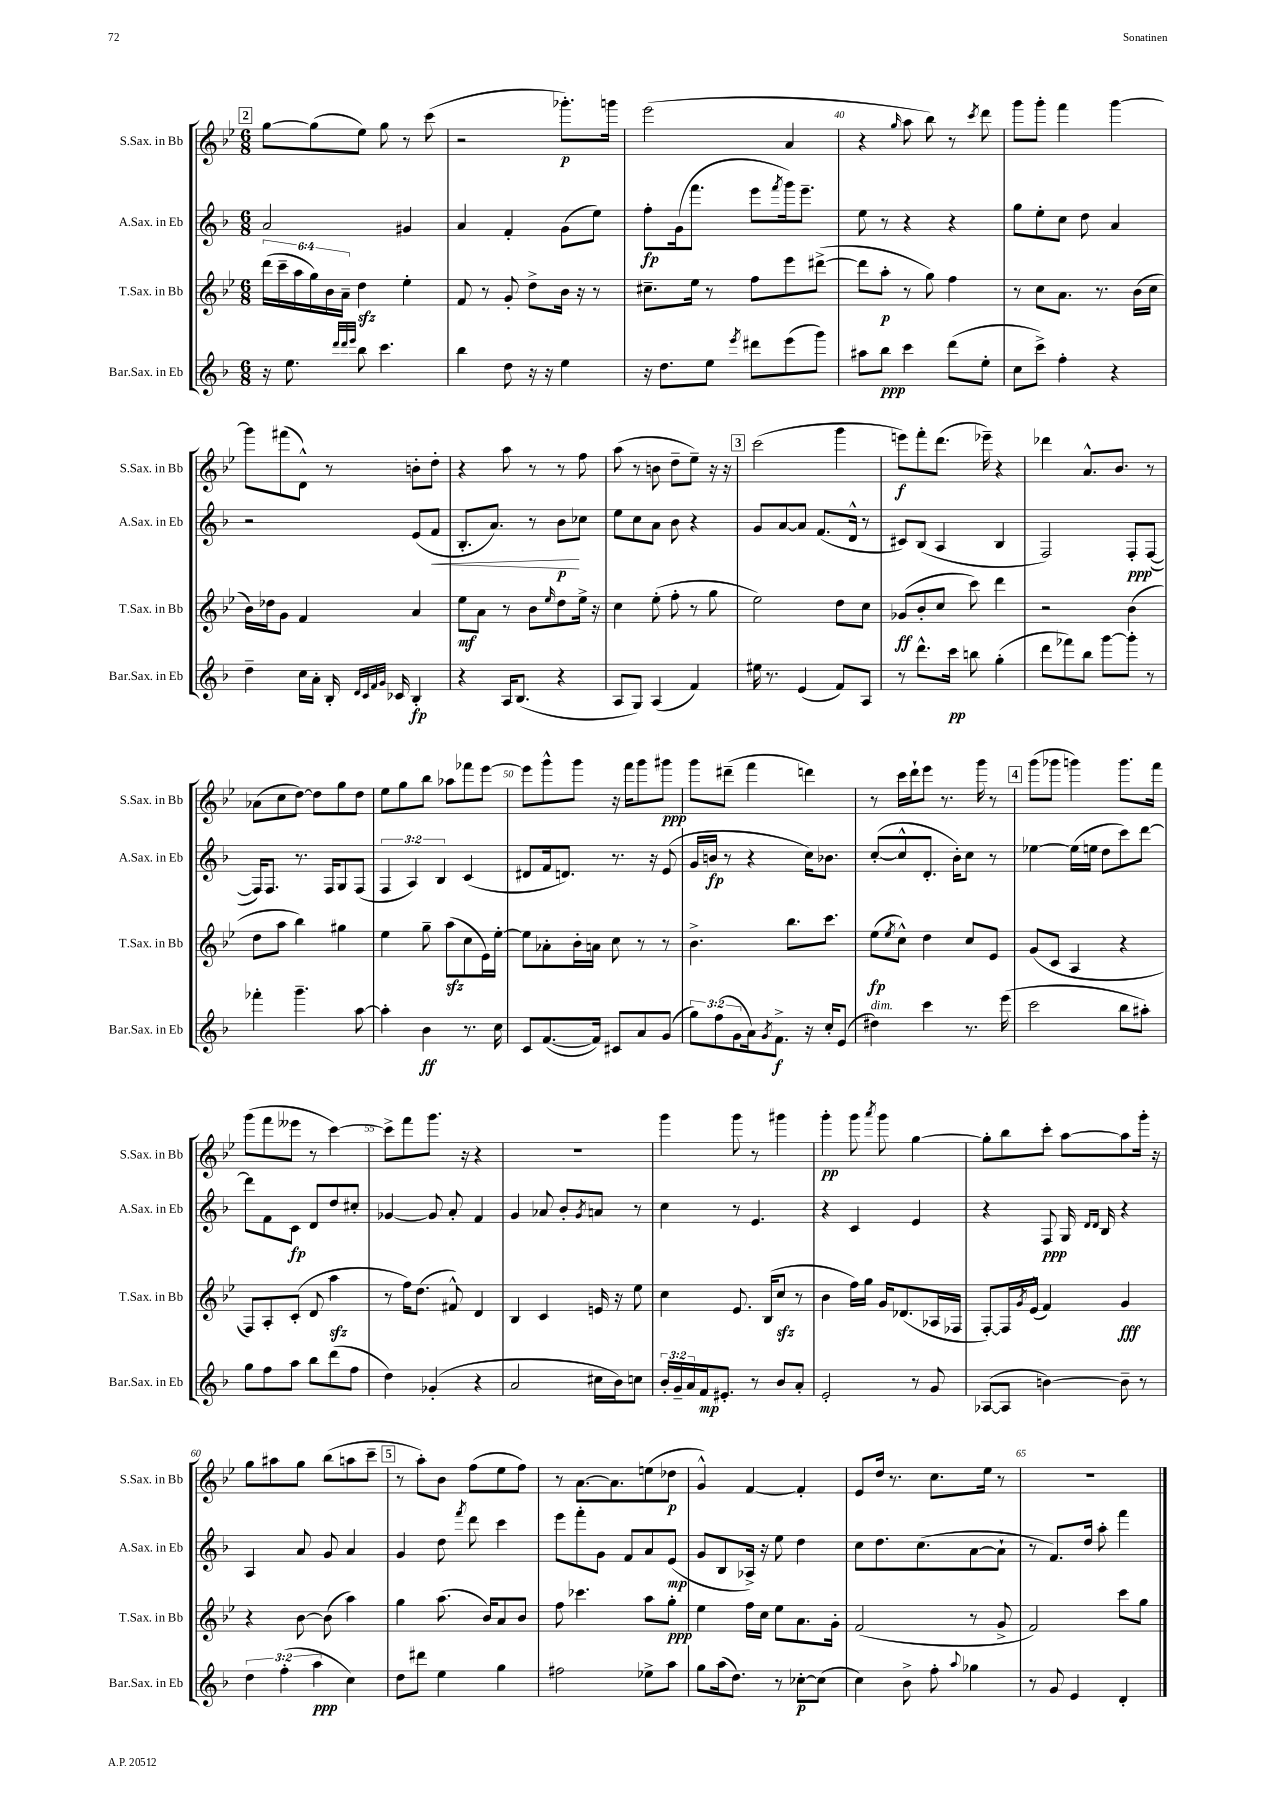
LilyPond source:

<<
\new StaffGroup <<
\new Staff = "s0" \with { instrumentName = "S.Sax. in Bb" shortInstrumentName = "S.Sax. in Bb" } {
    \clef treble \key bes \major \numericTimeSignature \time 6/8
    \mark \markup { \box "2" } g''8~ g''8( ees''8) g''8 r8 c'''8( |
    r2 ges'''8.-.\p) g'''16 |
    ees'''2( a'4 |
    r4 \grace { g''16 } a''8 bes''8) r8 \acciaccatura { c'''8 } d'''8 |
    g'''8 g'''8-. f'''4 g'''4~ |
    g'''8 fis'''8( d'8-^) r8 b'8-. d''8-. |
    r4 a''8 r8 r8 f''8 |
    a''8( r8 b'8 d''8-- ees''8--) r16 r16 |
    \mark \markup { \box "3" } c'''2( g'''4 |
    e'''8\f) f'''8-. d'''8.( ees'''16--) r4 |
    des'''4 a'8.-^ bes'8. r8 |
    aes'8( c''8 d''8~) d''8 g''8 d''8 |
    ees''8 g''8 bes''8 aes''8 fes'''8 ees'''8~ |
    ees'''8 g'''8-^ g'''8 r16 f'''16 g'''8 gis'''8\ppp |
    g'''8 dis'''8--( f'''4 d'''4) |
    r8 c'''16 d'''16-! ees'''8 r8. g'''16 r8 |
    \mark \markup { \box "4" } g'''8( ges'''8 g'''4) g'''8. f'''16 |
    g'''8( f'''8 eeses'''8 r8 c'''4~) |
    c'''8-> f'''8 g'''8. r16 r4 |
    R2. |
    g'''4 g'''8 r8 gis'''4 |
    g'''4-.\pp g'''8 \acciaccatura { a'''8 } g'''8 g''4~ |
    g''8-. bes''8 c'''8-. a''8~ a''8 g'''16-. r16 |
    g''8 ais''8 g''8 bes''8( a''8 c'''8-- |
    \mark \markup { \box "5" } r8 a''8-.) bes'8 f''8( ees''8 f''8) |
    r8 a'8.~ a'8. e''8( des''8\p |
    g'4-^) f'4~ f'4-. |
    ees'8 d''16 r8. c''8. ees''16 r8 |
    R2. \bar "|." |
}
\new Staff = "s1" \with { instrumentName = "A.Sax. in Eb" shortInstrumentName = "A.Sax. in Eb" } {
    \clef treble \key f \major \numericTimeSignature \time 6/8 \override Staff.TupletNumber.text = #tuplet-number::calc-fraction-text
    \mark \markup { \box "2" } a'2 gis'4 |
    a'4 f'4-. g'8( e''8) |
    f''8-.\fp g'16( f'''8. e'''8 \acciaccatura { f'''8 } g'''16) e'''8.-- |
    e''8 r8 r4 r4 |
    g''8 e''8-. c''8 d''8 a'4 |
    r2 e'8( f'8\< |
    bes8.-. a'8.) r8 bes'8\p\! ces''8 |
    e''8 c''8 a'8 bes'8 r4 |
    \mark \markup { \box "3" } g'8 a'8~ a'8 f'8.( d'16-^ r8 |
    cis'8) bes8( a4 bes4 |
    f2) f8-.\ppp f8~( |
    f16) f8. r8. f16 g8 f8( |
    \tuplet 3/2 { f4 a4) bes4 } c'4( |
    dis'8 f'16 d'8.) r8. r16 e'8( |
    g'16 b'16\fp r8 r4 c''16) bes'8. |
    c''8~-.( c''8-^ d'8.-. bes'16-.) c''8 r8 |
    \mark \markup { \box "4" } ees''4~ ees''16( e''16 d''8 c'''8) d'''8~ |
    d'''8 f'8 c'8\fp d'8 d''8 cis''8-. |
    ges'4~ ges'8 a'8-. f'4 |
    g'4 aes'8 bes'8-. \acciaccatura { g'8 } a'8 r8 |
    c''4 r8 e'4. |
    r4 c'4 e'4 |
    r4 f8\ppp g16 \grace { d'16 d'16 } bes16 r4 |
    a4 a'8 g'8 a'4 |
    \mark \markup { \box "5" } g'4 d''8 \acciaccatura { f'''8 } d'''8 c'''4 |
    e'''8 f'''8-. g'8 f'8 a'8 e'8\mp( |
    g'8 bes8 aes16->) r16 e''8 d''4 |
    c''8 d''8. c''8.( a'8~ a'8-! |
    r8 f'8.) d''16 a''8-. f'''4 \bar "|." |
}
\new Staff = "s2" \with { instrumentName = "T.Sax. in Bb" shortInstrumentName = "T.Sax. in Bb" } {
    \clef treble \key bes \major \numericTimeSignature \time 6/8 \override Staff.TupletNumber.text = #tuplet-number::calc-fraction-text
    \mark \markup { \box "2" } \tuplet 6/4 { d'''16( c'''16-- a''16 g''16) bes'16 a'16-- } d''4\sfz ees''4-. |
    f'8 r8 g'8-. d''8-> bes'16 r16 r8 |
    cis''8.-- ees''16 r8 f''8 ees'''8 dis'''8~->( |
    dis'''8 a''8-.\p r8 g''8) f''4 |
    r8 c''8 a'8. r8. bes'16( c''16 |
    bes'16) des''16 g'8 f'4 a'4 |
    ees''8\mf a'8 r8 bes'8 \grace { ees''16 } d''8 ees''16-> r16 |
    c''4 ees''8-.( f''8-. r8 g''8 |
    \mark \markup { \box "3" } ees''2) d''8 c''8 |
    ges'8\ff( bes'8-. c''8 c'''8) d'''4 |
    r2 bes'4( |
    d''8 a''8 bes''4) gis''4 |
    ees''4 g''8-- a''8\sfz( c''8 ees'16) ees''16~-. |
    ees''8 aes'8-. bes'16-. a'16 c''8 r8 r8 |
    bes'4.-> bes''8. c'''8. |
    ees''8\fp( \acciaccatura { ees''8 } c''8-^) d''4 c''8 ees'8 |
    \mark \markup { \box "4" } g'8( c'8 a4 r4 |
    f8) a8-. c'8-.( d'8 a''4\sfz |
    r8 f''16) d''8.( fis'8-^) d'4 |
    bes4 c'4 e'16 r16 ees''8 |
    c''4 ees'8. bes16( c''8\sfz r8 |
    bes'4 f''16) g''16 g'16 des'8.( aes16 fes16 |
    f8~-.) f16 \acciaccatura { g'8 } ees'16-^( f'4) g'4\fff |
    r4 bes'8~ bes'8( a''4) |
    \mark \markup { \box "5" } g''4 a''8.( bes'16) a'8 bes'8 |
    f''8 ces'''4. a''8 g''8-.\ppp |
    ees''4 f''16 c''16 ees''8 a'8. g'16-. |
    f'2( r8 g'8-> |
    f'2) c'''8 g''8 \bar "|." |
}
\new Staff = "s3" \with { instrumentName = "Bar.Sax. in Eb" shortInstrumentName = "Bar.Sax. in Eb" } {
    \clef treble \key f \major \numericTimeSignature \time 6/8 \override Staff.TupletNumber.text = #tuplet-number::calc-fraction-text
    \mark \markup { \box "2" } r16 e''8. \grace { d'''32 d'''32 e'''32 } bes''8 c'''4. |
    bes''4 d''8 r16 r16 e''4 |
    r16 d''8. e''8 \acciaccatura { e'''8 } dis'''8 e'''8( g'''8) |
    ais''8 bes''8\ppp c'''4 d'''8( e''8-. |
    c''8 c'''8->) f''4-. r4 |
    d''4-- c''16 a'16-. bes16-. \grace { d'32 c'32 f'32 g'32 } ces'16 bes4-.\fp |
    r4 a16 bes8.( r4 |
    a8 g8) a4( f'4) |
    \mark \markup { \box "3" } eis''16 r8. e'4( f'8) a8 |
    r8 d'''8.-^ c'''16\pp b''8 g''4-.( |
    d'''8 fes'''8) bes''8 g'''8~ g'''8-. r8 |
    fes'''4-. g'''4.-- a''8~ |
    a''4-. bes'4\ff r8. c''16 |
    c'8 f'8.~( f'16) cis'8 a'8 g'8( |
    \tuplet 3/2 { g''8) f''8( g'8 } a'16) \acciaccatura { g'8 } f'8.->\f r16 c''16-. e'8( |
    dis''4^\markup { \italic "dim." }) c'''4 r8. e'''16( |
    \mark \markup { \box "4" } c'''2 bes''8 ais''8-.) |
    g''8 f''8 a''8 bes''8 d'''8( f''8 |
    d''4) ges'4-.( r4 |
    a'2 cis''16 bes'16) c''8 |
    \tuplet 3/2 { bes'16-. g'16-- a'16 } f'16\mp eis'8.-. r8 bes'8 a'8-. |
    e'2-. r8 g'8 |
    aes8~( aes8 b'4~) b'8-- r8 |
    \tuplet 3/2 { d''4 f''4-.( a''4\ppp } c''4) |
    \mark \markup { \box "5" } d''8 dis'''8 e''4 g''4 |
    fis''2 ees''8-> a''8 |
    g''8 a''16( d''8.) r8 ces''8~-.\p ces''8( |
    c''4) bes'8-> f''8-. \appoggiatura { a''8 } ges''4 |
    r8 g'8 e'4 d'4-. \bar "|." |
}
>>
>>
\layout { \context { \Score currentBarNumber = #37 \override BarNumber.break-visibility = ##(#f #t #t) barNumberVisibility = #(every-nth-bar-number-visible 5) } }
